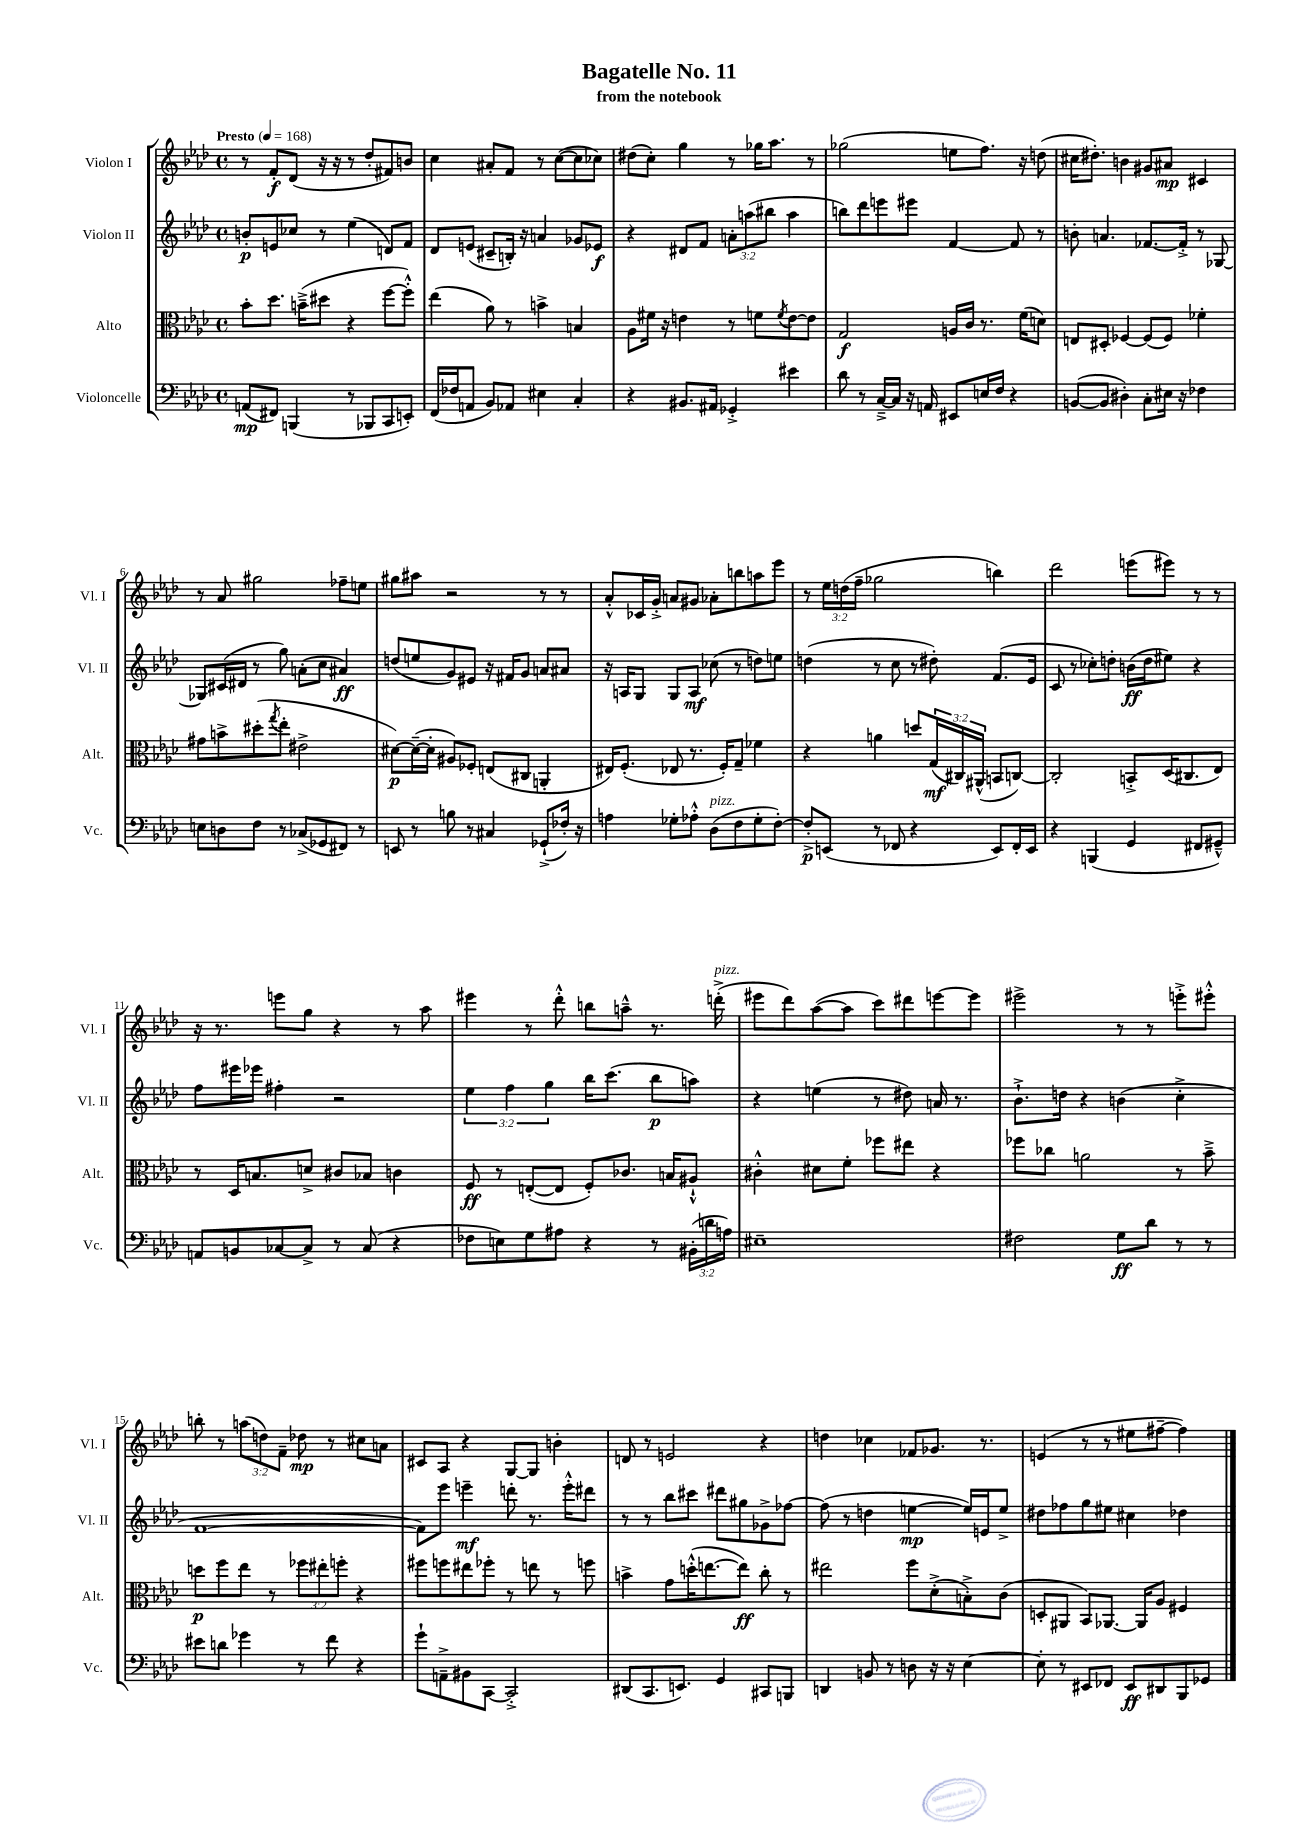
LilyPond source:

\header { title = "Bagatelle No. 11" subtitle = "from the notebook" }
<<
\new StaffGroup <<
\new Staff = "s0" \with { instrumentName = "Violon I" shortInstrumentName = "Vl. I" } {
    \clef treble \key aes \major \defaultTimeSignature \time 4/4 \override Staff.TupletNumber.text = #tuplet-number::calc-fraction-text \tempo "Presto" 4 = 168
    r8 f'8-.\f des'8( r16 r16 r8 des''8-. fis'8) b'8 |
    c''4 ais'8-. f'8 r8 c''8~( c''8 ces''8) |
    dis''8( c''8-.) g''4 r8 ges''16 aes''8. r8 |
    ges''2( e''8 f''8.) r16 d''8( |
    cis''16 dis''8.-.) b'4 gis'8 ais'8\mp cis'4 |
    r8 aes'8 gis''2 fes''8-- e''8 |
    gis''8 ais''8 r2 r8 r8 |
    aes'8-.-^ ces'16 g'16-.-> a'8 gis'8 aes'8-. b''8 a''8 ees'''8 |
    r8 \tuplet 3/2 { ees''16 d''16( f''16-- } ges''2 b''4) |
    des'''2 e'''8( eis'''8) r8 r8 |
    r16 r8. e'''8 g''8 r4 r8 aes''8 |
    eis'''4 r8 des'''8-.-^ b''8 a''8---^ r8. d'''16-.->^\markup { \italic "pizz." }( |
    eis'''8 des'''8) aes''8~( aes''8 c'''8) dis'''8 e'''8~ e'''8 |
    eis'''2-> r8 r8 e'''8-.-> eis'''8-.-^ |
    b''8-. r8 \tuplet 3/2 { a''8( d''8) f'8-- } des''8\mp r8 cis''8 a'8 |
    cis'8 aes8 r4 g8~ g8 b'4-. |
    d'8 r8 e'2 r4 |
    d''4 ces''4 fes'8 ges'8. r8. |
    e'4( r8 r8 eis''8 fis''8~-- fis''4) \bar "|." |
}
\new Staff = "s1" \with { instrumentName = "Violon II" shortInstrumentName = "Vl. II" } {
    \clef treble \key aes \major \defaultTimeSignature \time 4/4 \override Staff.TupletNumber.text = #tuplet-number::calc-fraction-text
    b'8-.\p e'8 ces''8 r8 ees''4( d'8) f'8 |
    des'8 e'8( cis'8-- b16-.) r16 a'4 ges'8 ees'8\f |
    r4 dis'8 f'8 \tuplet 3/2 { a'8-. a''8( bis''8 } a''4 |
    b''8) des'''8 e'''8 eis'''8 f'4~ f'8 r8 |
    b'8-. a'4. fes'8.~ fes'16-.-> r8 ges8~ |
    ges8 cis'16( dis'16 r8 g''8) a'8-.( c''8 ais'4\ff) |
    d''8( e''8 g'8) eis'8 r16 fis'16 g'8 a'8 ais'8 |
    r16 a16 g8 g8 a8\mf ces''8( r8 d''8) e''8 |
    d''4( r8 c''8 r8 dis''8-.) f'8.( ees'16 |
    c'8 r8 ces''8-.) d''8-. b'16\ff( d''16 eis''8) r4 |
    f''8 eis'''16 ees'''16 fis''4-. r2 |
    \tuplet 3/2 { ees''4 f''4 g''4 } bes''16 c'''8.( bes''8\p a''8) |
    r4 e''4( r8 dis''8) a'16 r8. |
    bes'8.-!-> d''16 r4 b'4( c''4-.-> |
    f'1~ |
    f'8) ees'''8 e'''4--\mf d'''8-. r8. e'''16-.-^ dis'''8 |
    r8 r8 bes''8 cis'''8 dis'''8 gis''8 ges'8-> fes''8~ |
    fes''8( r8 d''4 e''4~\mp e''16) e'16 e''8-> |
    dis''8 fes''8 g''8 eis''8 cis''4 des''4 \bar "|." |
}
\new Staff = "s2" \with { instrumentName = "Alto" shortInstrumentName = "Alt." } {
    \clef alto \key aes \major \defaultTimeSignature \time 4/4 \override Staff.TupletNumber.text = #tuplet-number::calc-fraction-text
    bes'8-. des''8. b'16--->( dis''8 r4 f''8~ f''8-.-^) |
    ees''4( aes'8) r8 b'4-> b4 |
    aes8 fis'16 r16 e'4 r8 f'8 \acciaccatura { f'8 } e'8~ e'8 |
    g2\f a16 c'16 r8. f'16( d'8) |
    e8 dis8-. fes4~ fes8( fes8) fes'4-. |
    gis'8 b'8-> dis''8-.( \acciaccatura { g''8 } ees''8-. eis'2-> |
    dis'8~\p) dis'16~--( dis'16-. ais8) fes8-. e8( cis8 a,4-. |
    eis16) f8.-.( ees8 r8. f16-.) g8-- fes'4 |
    r4 a'4 d''8 \tuplet 3/2 { g16\mf( cis16) ais,16-^( } b,8 c8~) |
    c2-. b,8-.-> des16( cis8. ees8) |
    r8 des16 b8. d'8-> cis'8 bes8 c'4 |
    f8\ff r8 e8~-.( e8 f8-.) ces'8. b16 ais8-!-^ |
    cis'4-.-^ dis'8 f'8-. fes''8 eis''8 r4 |
    fes''8 ces''8 a'2 r8 bes'8---> |
    d''8\p f''8 ees''8 r8 \tuplet 3/2 { fes''8 eis''8-. f''8-. } r4 |
    fis''8 f''8 eis''8 fes''8-. r8 e''8 r8 f''8 |
    b'4-> g'8 d''16-.-^( e''8.~ e''8\ff) c''8-. r8 |
    eis''2 f''8 des'8-.->( b8-.->) c'8( |
    d8-. ais,8 bes,8) aes,8.~ aes,16 aes8 fis4 \bar "|." |
}
\new Staff = "s3" \with { instrumentName = "Violoncelle" shortInstrumentName = "Vc." } {
    \clef bass \key aes \major \defaultTimeSignature \time 4/4 \override Staff.TupletNumber.text = #tuplet-number::calc-fraction-text
    a,8\mp( fis,8) b,,4( r8 bes,,8 c,8 e,8-.) |
    f,16( fes16 a,8 bes,8) aes,8 eis4 c4-. |
    r4 bis,8. ais,16 ges,4-.-> eis'4 |
    des'8 r8 c16~---> c16 r16 a,16 eis,8 e16 f16 r4 |
    b,8~( b,8 dis4-.) c8-. eis16 r16 fes4 |
    e8 d8 f8 r8 ces8->( ges,8 fis,8) r8 |
    e,8 r8 b8 r8 cis4 ges,8-!->( fes16-.) r16 |
    a4 ges8-. aes8-.-^ des8^\markup { \italic "pizz." }( f8 ges8-. f8~-.) |
    f8-.->\p e,8( r8 fes,8 r4 e,8) fes,16-. e,16 |
    r4 b,,4( g,4 fis,8 gis,8---^) |
    a,8 b,8 ces8~ ces8-> r8 ces8( r4 |
    fes8 e8) g8 ais8 r4 r8 \tuplet 3/2 { bis,16-.( d'16 a16) } |
    eis1-- |
    fis2 g8\ff des'8 r8 r8 |
    eis'8 d'8 ges'4 r8 f'8 r4 |
    g'8-! a,8---> bis,8 c,8~ c,2-.-> |
    dis,8( c,8. e,8.) g,4 cis,8 b,,8 |
    d,4 b,8 r8 d8 r16 r16 ees4~ |
    ees8-. r8 eis,8 fes,8 eis,8\ff dis,8 bes,,8 ges,8 \bar "|." |
}
>>
>>
